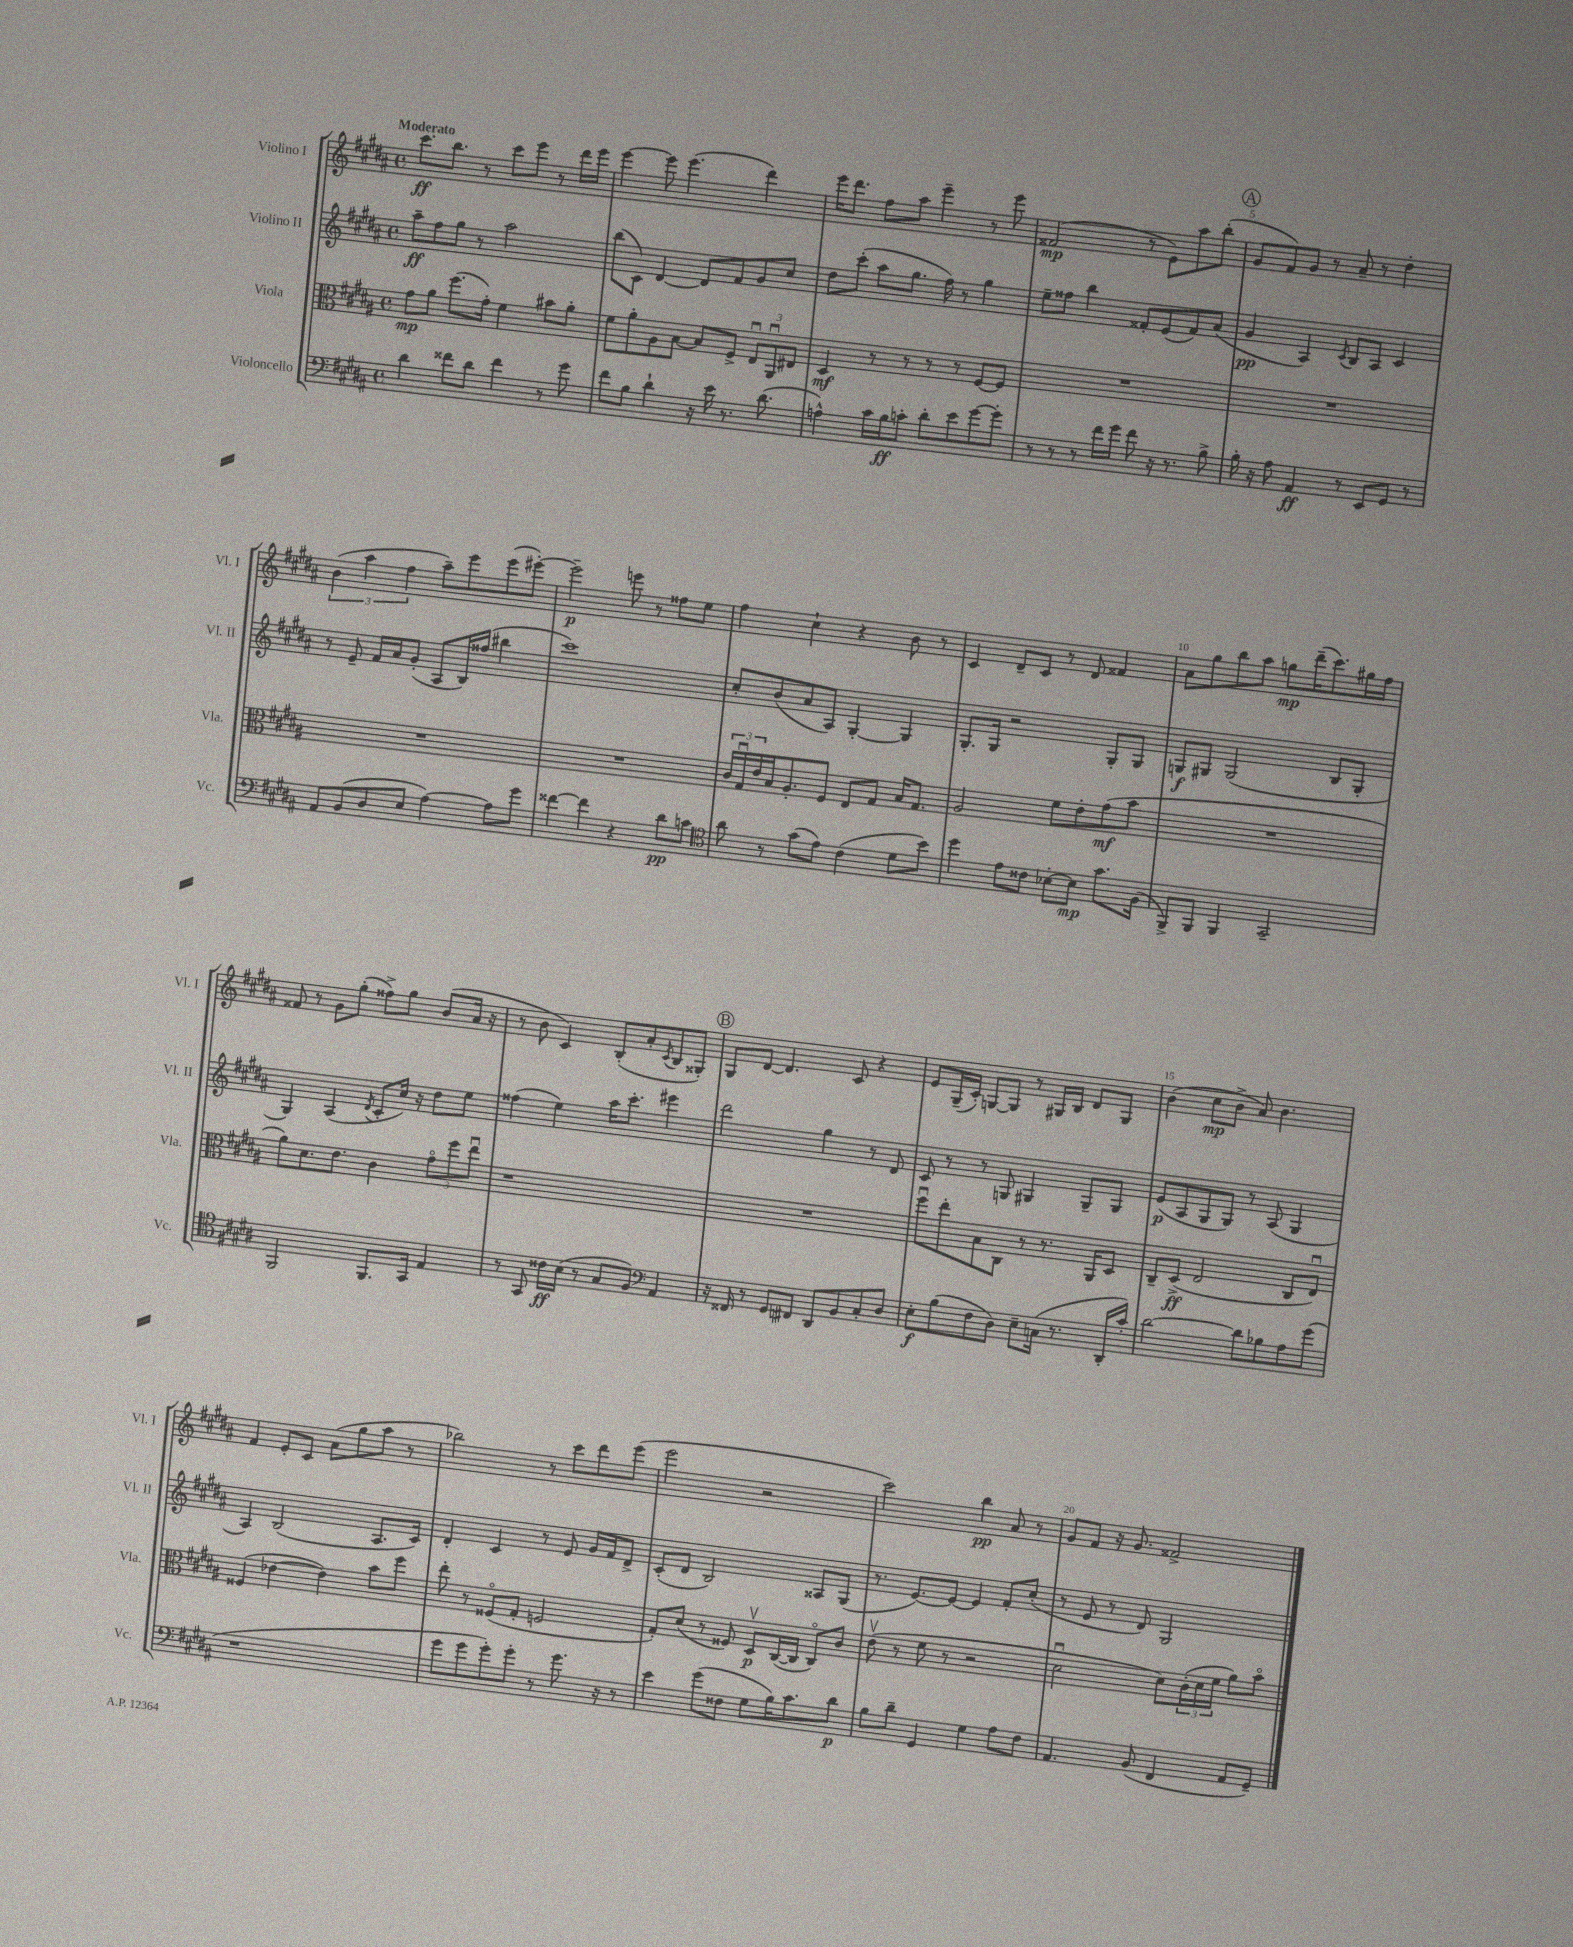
<<
\new StaffGroup <<
\new Staff = "s0" \with { instrumentName = "Violino I" shortInstrumentName = "Vl. I" } {
    \clef treble \key b \major \defaultTimeSignature \time 4/4 \tempo "Moderato"
    cis'''8.\ff b''8. r8 cis'''8 e'''8 r8 dis'''16 e'''16 |
    e'''4~ e'''8 e'''4.( dis'''4) |
    e'''16 dis'''8. fis''8 ais''8 e'''4-- r8 e'''8 |
    fisis'2\mp( r8 e'8) ais''8 b''8-.( |
    \mark \markup { \circle "A" } gis'8 fis'8) gis'8 r8 ais'8-- r8 dis''4-. |
    \tuplet 3/2 { b'4( ais''4 fis''4 } ais''8--) e'''8 e'''8( eis'''8~-.) |
    eis'''2--\p e'''8 r8 fisis''8 e''8 |
    fis''4 cis''4-! r4 b'8 r8 |
    cis'4 dis'8-- cis'8 r8 dis'8 fisis'4 |
    ais'8 gis''8 b''8 ais''8 g''8\mp dis'''16--( cis'''8.) gis''16 fis''16 |
    fisis'8 r8 gis'8 gis''8-.( fisis''8->) gis''8 b'8( ais'16 r16 |
    r8 b'8 cis'4) b8-.( ais'8-. \acciaccatura { cis'8 } b8 gisis8-.) |
    \mark \markup { \circle "B" } gis8 dis'8~ dis'4. cis'8 r4 |
    e'8 gis16--( cis'16-.) g8~ g8 r8 gis16 b16 dis'8 gis8 |
    b'4( cis''8\mp b'8-> ais'8) b'4. |
    fis'4 e'8-. cis'8 ais'8( gis''8 ais''8 r8 |
    bes''2) r8 cis'''8 dis'''8 e'''8( |
    e'''2 r2 |
    cis'''2) b''4\pp ais'8 r8 |
    gis'8 fis'8 r16 gis'8. fisis'2-> \bar "|." |
}
\new Staff = "s1" \with { instrumentName = "Violino II" shortInstrumentName = "Vl. II" } {
    \clef treble \key b \major \defaultTimeSignature \time 4/4
    ais''8--\ff fis''8 gis''8 r8 ais''2 |
    b''8( cis'8) dis'4~ dis'8 fis'8 gis'8 cis''8 |
    dis''8 cis'''8-.( ais''8 gis''8. fis''16) r8 gis''4 |
    e''8-- fisis''8 b''4 fisis'8-. e'8( fisis'8) ais'8( |
    \mark \markup { \circle "A" } gis'4\pp ais4) \acciaccatura { cis'8 } b8 ais8 cis'4 |
    r8 e'8-- fis'16 ais'16 gis'8-.( ais8 b16) fisis''16( bis''4 |
    cis'''1) |
    cis''8-. b'8( ais'8 ais8) gis4~-. gis4 |
    gis8.-. gis16 r2 gis8-. gis8 |
    g8\f gis8 gis2( b8 gis8-. |
    gis4) ais4( \acciaccatura { dis'8 } cis'8-. cis''16) r16 dis''8 e''8 |
    fisis''4( e''4) ais''16 cis'''8.-. eis'''4 |
    \mark \markup { \circle "B" } dis'''2 gis''4 r8 dis'8 |
    cis'8 r8 r8 g8 gis4 gis8-- gis8 |
    e'8\p( ais8 gis8 gis8) r8 ais8( gis4 |
    ais4) b2( ais8. cis'16) |
    dis'4-. cis'4 r8 e'8 gis'16 fis'16 dis'8-> |
    cis'8-.( dis'8 b2) aisis8 gis8( |
    r8. e'8.~) e'8~ e'4 fis'8-. cis''8-.( |
    r8 e'8 r8 dis'8) gis2 \bar "|." |
}
\new Staff = "s2" \with { instrumentName = "Viola" shortInstrumentName = "Vla." } {
    \clef alto \key b \major \defaultTimeSignature \time 4/4
    gis'8\mp ais'8 fis''8.( gis'16-.) fis'4 bis'8 ais'8-. |
    fis'8 ais'8-. ais8 b8~ b8 fis8-> \tuplet 3/2 { e8\downbow ais,8\downbow eis8 } |
    dis4\mf r8 r8 r8 r8 fis8~ fis8 |
    R1 |
    \mark \markup { \circle "A" } R1 |
    R1 |
    R1 |
    \tuplet 3/2 { cis'16 gis16\downbow e'16 } b16 ais8.-. fis8 e8 gis8 b16 gis8. |
    ais2 fis'8 e'8-. gis'8\mf( b'8 |
    R1 |
    ais'8) dis'8. e'8. cis'4 \tuplet 3/2 { gis'8\flageolet fis''8 e''8\downbow } |
    r1 |
    \mark \markup { \circle "B" } R1 |
    fis''8\downbow e''8-. b8 cis8 r8 r8. ais,16 dis8 |
    cis8-- dis8->\ff( e2 cis8 e8\downbow) |
    fisis4( ees'4~ ees'4) b'8 fis''8 |
    e''8-. r8 fisis8\flageolet( gis8-. f2 |
    gis8-.) dis'8( r8 fisis8) dis8\upbow\p cis16~( cis16 cis8\flageolet) cis'8 |
    e'8\upbow( r8 fis'8 r8 r2 |
    dis'2\downbow dis'8) \tuplet 3/2 { cis'16-.( dis'16 fis'16 } ais'8) b'8\flageolet \bar "|." |
}
\new Staff = "s3" \with { instrumentName = "Violoncello" shortInstrumentName = "Vc." } {
    \clef bass \key b \major \defaultTimeSignature \time 4/4
    dis'4 fisis'8 dis'8 fisis'4 r8 gis'8 |
    fis'8 b8 dis'4-! r16 e'16 r8. dis'8.( |
    a4-^) cis'16 b16\ff c'8-. dis'8-. e'8 gis'8~ gis'8-. |
    r8 r8 r8 fis'16 gis'16 fis'8 r16 r8. b8-> |
    \mark \markup { \circle "A" } b16-. r16 ais8 ais,4\ff r8 e,8 gis,8 r8 |
    ais,8 b,8( dis8 e8 ais4~) ais8 gis'8 |
    fisis'4~ fisis'4 r4 dis'8\pp c'8 |
    \clef tenor ais'8 r8 gis'8( e'8) cis'4( dis'8 b'8) |
    dis''4 e'8 cisis'8 bes8~-. bes8\mp gis'8. fis16( |
    fis,8->) fis,8 fis,4 gis,2-- |
    fis,2 fis,8. gis,16 e4 |
    r8 gis,8 cisis'16\ff b16( r8 gis8 fis8) \clef bass ais,4 |
    \mark \markup { \circle "B" } r16 fisis,16 r8 gis,8 fis,8 dis,8 b,8 cis8-. dis8 |
    e8-.\f b8( fis8 dis8) e8-- c16( r8. dis,16-. cis'16-.) |
    dis'2~ dis'8 bes8 ais8 gis'8( |
    r1 |
    gis'8 gis'8 gis'8-.) gis'8-. r8 gis'8. r16 r8 |
    e'4 gis'8( fisis8 gis8 b16) cis'8. dis'8\p |
    b8 dis'8-- gis,4 gis4 ais8 fis8 |
    ais,4. b,8( fis,4 ais,8 gis,8--) \bar "|." |
}
>>
>>
\layout { \context { \Score \override BarNumber.break-visibility = ##(#f #t #t) barNumberVisibility = #(every-nth-bar-number-visible 5) } }
